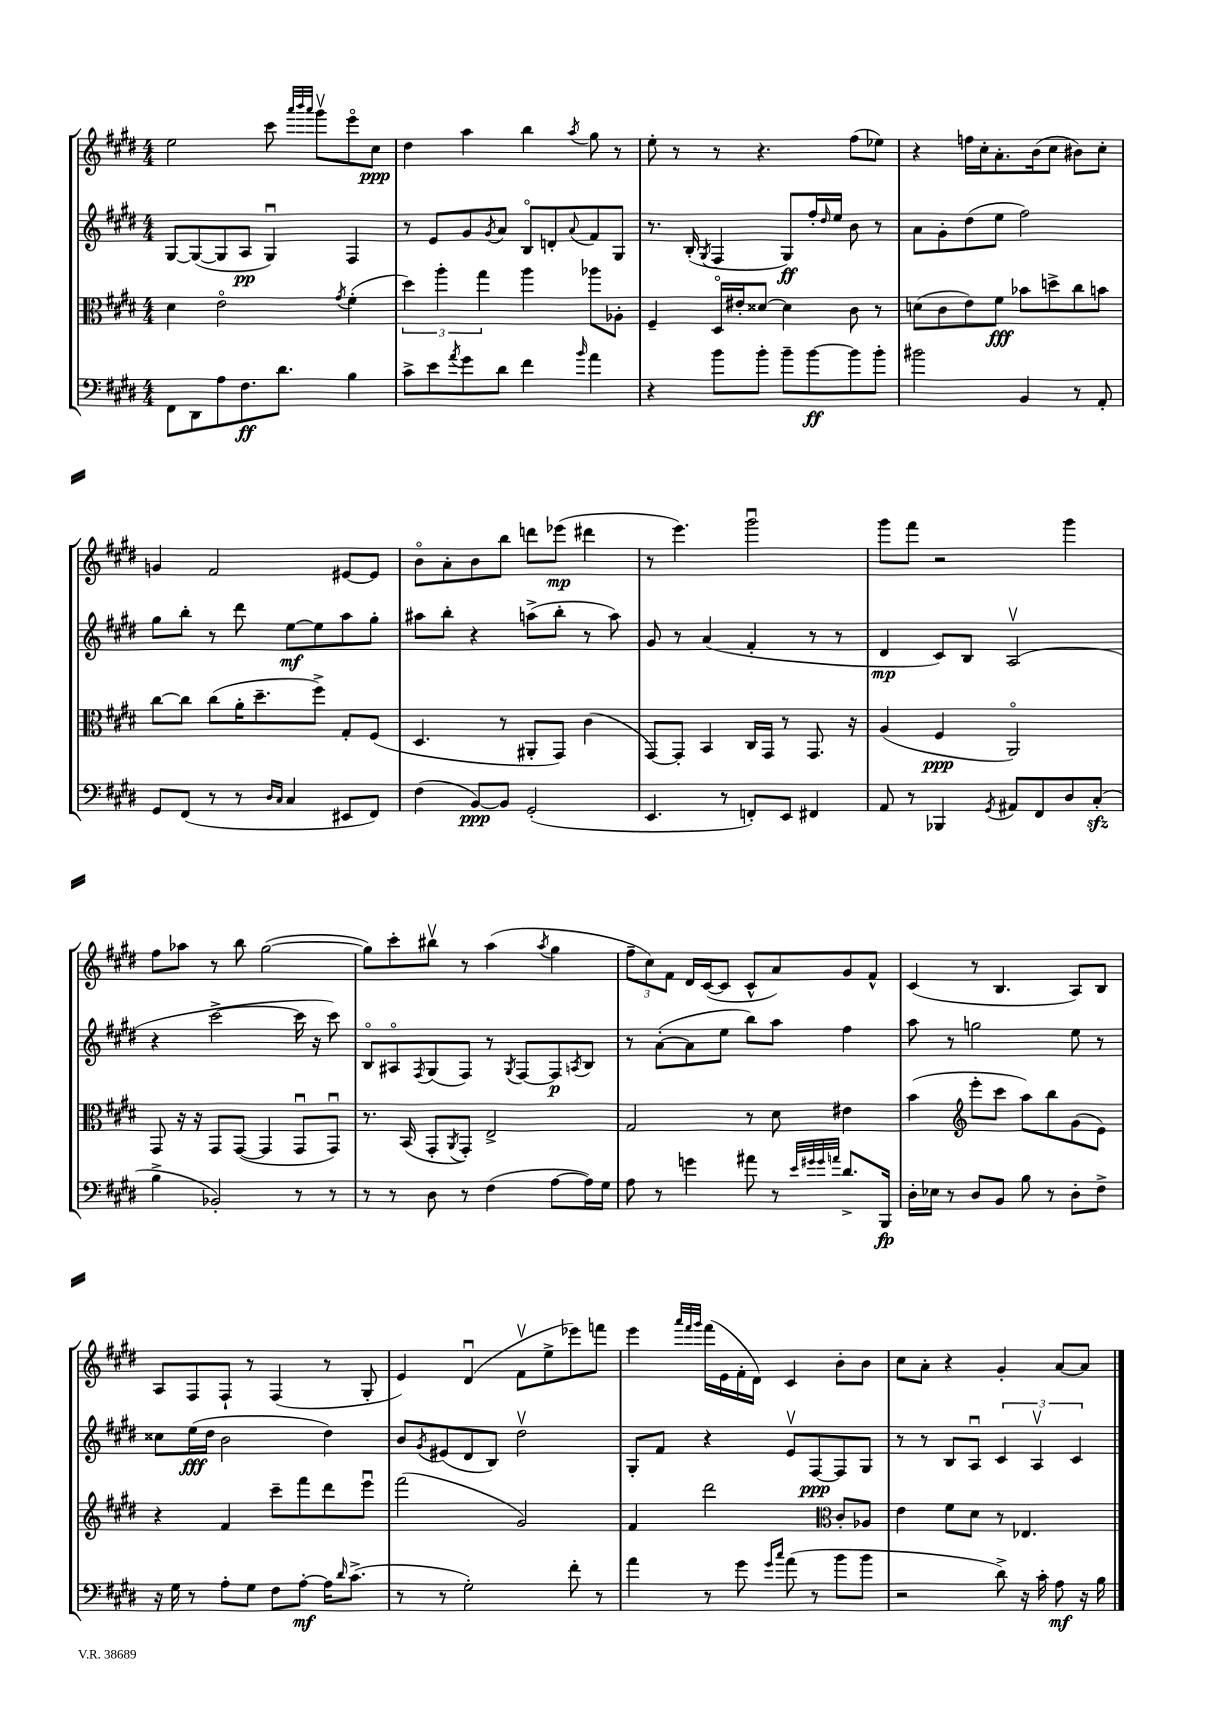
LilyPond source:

<<
\new StaffGroup <<
\new Staff = "s0" {
    \clef treble \key e \major \numericTimeSignature \time 4/4
    e''2 cis'''8 \grace { a'''32 b'''32 a'''32 } gis'''8\upbow e'''8\flageolet cis''8\ppp |
    dis''4 a''4 b''4 \acciaccatura { a''8 } gis''8 r8 |
    e''8-. r8 r8 r4. fis''8( ees''8) |
    r4 f''16 cis''16-. a'8.-. b'16( cis''8 bis'8) cis''8-. |
    g'4 fis'2 eis'8~ eis'8 |
    b'8\flageolet a'8-. b'8 b''8 d'''8 ees'''8\mp( dis'''4 |
    r8 e'''4.) gis'''2\downbow |
    gis'''8 fis'''8 r2 gis'''4 |
    fis''8 aes''8 r8 b''8 gis''2~( |
    gis''8) cis'''8-. bis''8\upbow r8 a''4( \acciaccatura { a''8 } gis''4 |
    \tuplet 3/2 { fis''8-- cis''8) fis'8 } dis'16 cis'16~( cis'8 cis'8-^ a'8) gis'8 fis'8-^ |
    cis'4( r8 b4. a8) b8 |
    a8 fis8 fis8-! r8 fis4( r8 gis8-. |
    e'4) dis'4\downbow( fis'8\upbow e''8-> ees'''8) f'''8 |
    e'''4 \grace { a'''32 fis'''32 gis'''32 } fis'''16( e'16 fis'16-. dis'16) cis'4 b'8-. b'8 |
    cis''8 a'8-. r4 gis'4-. a'8~ a'8 \bar "|." |
}
\new Staff = "s1" {
    \clef treble \key e \major \numericTimeSignature \time 4/4
    gis8~ gis8~( gis8 a8\pp gis4\downbow) fis4 |
    r8 e'8 gis'8 \acciaccatura { gis'8 } a'8 b8\flageolet d'8-. \appoggiatura { a'8 } fis'8 gis8 |
    r8. b16-.( \acciaccatura { gis8 } fis4 gis8\ff) fis''16-. \grace { dis''16 } e''16 b'8 r8 |
    a'8 gis'8-. dis''8( e''8 fis''2) |
    gis''8 b''8-. r8 dis'''8 e''8~\mf e''8 a''8 gis''8-. |
    ais''8 b''8-. r4 a''8->( b''8-. r8 a''8) |
    gis'8 r8 a'4( fis'4-. r8 r8 |
    dis'4\mp cis'8) b8 a2\upbow( |
    r4 cis'''2~-> cis'''16 r16 cis'''8) |
    b8\flageolet ais8\flageolet \acciaccatura { fis8 } gis8( fis8) r8 \acciaccatura { gis8 } fis8~ fis8\p \acciaccatura { a8 } b8 |
    r8 a'8~-.( a'8 e''8 b''8) a''8 fis''4 |
    a''8 r8 g''2 e''8 r8 |
    cisis''8 e''16\fff( dis''16 b'2 dis''4) |
    b'8 \acciaccatura { gis'8 } eis'8( dis'8 b8) dis''2\upbow |
    gis8-. fis'8 r4 e'8\upbow fis8~\ppp fis8 gis8 |
    r8 r8 b8 a8\downbow \tuplet 3/2 { cis'4 a4\upbow cis'4 } \bar "|." |
}
\new Staff = "s2" {
    \clef alto \key e \major \numericTimeSignature \time 4/4
    dis'4 e'2\flageolet \acciaccatura { gis'8 } fis'4-.( |
    \tuplet 3/2 { dis''4) a''4-. gis''4 } a''4 aes''8 aes8-. |
    fis4-- dis16\flageolet eis'16-. disis'8~ disis'4 cis'8 r8 |
    d'8( cis'8 e'8) fis'8\fff bes'8 d''8-> cis''8 b'8 |
    cis''8~ cis''8 cis''8( a'16-. dis''8.-- fis''8->) gis8-. fis8( |
    dis4. r8 ais,8-. gis,8) cis'4( |
    gis,8~) gis,8-. b,4 cis16 gis,16 r8 gis,8. r16 |
    a4( fis4\ppp a,2\flageolet) |
    gis,8 r16 r16 gis,8 gis,8~( gis,4 gis,8\downbow gis,8\downbow) |
    r8. b,16( gis,8-. \acciaccatura { a,8 } gis,8-.) e2-> |
    gis2 r8 dis'8 eis'4 |
    b'4( \clef treble e'''8-. cis'''8 a''8) b''8 gis'8( e'8) |
    r4 fis'4 cis'''8-- fis'''8 dis'''8 e'''8\downbow |
    fis'''2( gis'2) |
    fis'4 dis'''2 \clef alto cis'8-. aes8 |
    e'4 fis'8 dis'8 r8 ees4. \bar "|." |
}
\new Staff = "s3" {
    \clef bass \key e \major \numericTimeSignature \time 4/4
    fis,8 dis,8 a8 fis8.\ff dis'8. b4 |
    cis'8-> e'8 \acciaccatura { a'8 } gis'8 dis'8 fis'4 \grace { b'16 } a'4 |
    r4 b'8 b'8-. b'8-- b'8~\ff b'8 b'8-. |
    bis'2 b,4 r8 a,8-. |
    gis,8 fis,8( r8 r8 \grace { dis16 cis16 } cis4 eis,8 fis,8) |
    fis4( b,8~\ppp) b,8 gis,2-.( |
    e,4. r8 f,8-.) e,8 fis,4 |
    a,8 r8 bes,,4 \acciaccatura { gis,8 } ais,8 fis,8 dis8 cis8-.\sfz( |
    b4-> bes,2-.) r8 r8 |
    r8 r8 dis8 r8 fis4( a8~ a16) gis16 |
    a8 r8 g'4 ais'8 r8 \grace { e'32 gis'32 gis'32 a'32 } dis'8.-> b,,16\fp |
    dis16-. ees16 r8 dis8 b,8 b8 r8 dis8-. fis8-> |
    r16 gis16 r8 a8-. gis8 fis8 a8~-.\mf a16 \grace { dis'16 } cis'8.->( |
    r8 r8 gis2-.) fis'8-. r8 |
    a'4 r8 gis'8 \grace { gis'16 cis''16 } a'8( r8 b'8 b'8 |
    r2 dis'8->) r16 cis'16-. a8\mf r16 b16 \bar "|." |
}
>>
>>
\layout { \context { \Score \remove "Bar_number_engraver" } }
